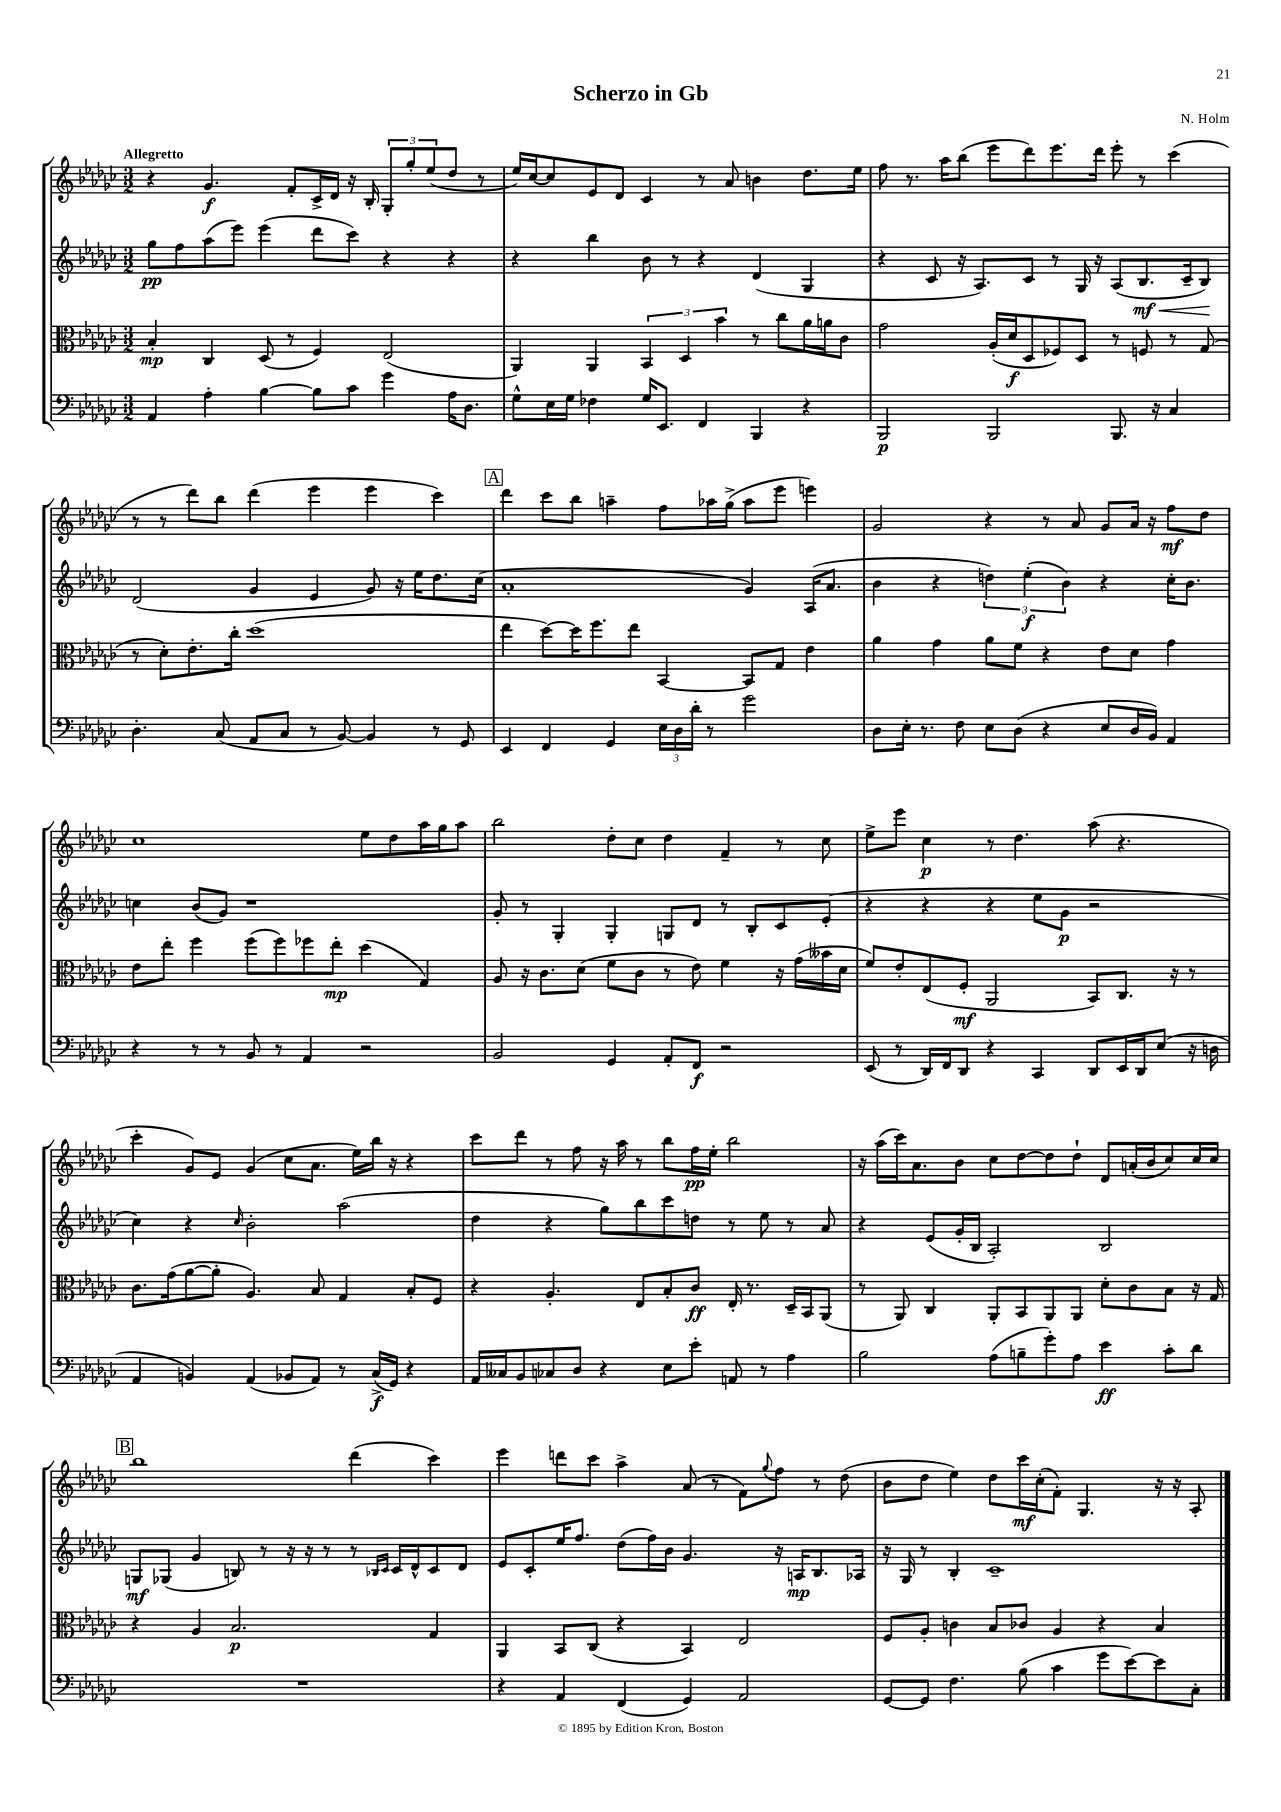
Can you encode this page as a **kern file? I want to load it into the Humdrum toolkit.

**kern	**kern	**kern	**kern
*staff4	*staff3	*staff2	*staff1
*clefF4	*clefC3	*clefG2	*clefG2
*k[b-e-a-d-g-c-]	*k[b-e-a-d-g-c-]	*k[b-e-a-d-g-c-]	*k[b-e-a-d-g-c-]
*M3/2	*M3/2	*M3/2	*M3/2
4AA-	4B-'	8gg-	4r
.	.	8ff	.
4A-'	4C-	(8aa-	4.g-
.	.	8eee-)	.
[4B-	(8D-	(4eee-	.
.	8r	.	8f'
8B-]	4F)	8ddd-	16c-^
.	.	.	16d-
8c-	.	8ccc-)	16r
.	.	.	16B-'
4g-	(2E-	4r	12G-'
.	.	.	12gg-'
.	.	.	(12ee-
16A-	.	4r	8dd-
8.D-	.	.	.
.	.	.	8r
=	=	=	=
8G-^^	4AA-)	4r	16ee-)
.	.	.	[16cc-
16E-	.	.	8cc-]
16G-	.	.	.
4F-	4AA-	4bb-	8e-
.	.	.	8d-
16G-	6BB-	8b-	4c-
8.EE-	.	.	.
.	.	8r	.
.	6D-	.	.
4FF	.	4r	8r
.	6b-	.	.
.	.	.	8a-
4BBB-	8r	(4d-	4b
.	8cc-	.	.
4r	16a-	4G-	8.dd-
.	16a	.	.
.	8c-	.	.
.	.	.	16ee-
=	=	=	=
2BBB-	2g-	4r	8ff
.	.	.	8.r
.	.	8c-	.
.	.	.	16aa-
.	.	16r	(8bb-
.	.	8.A-)	.
2BBB-	(16A-'	.	8eee-
.	16d-	.	.
.	8D-	8c-	8ddd-)
.	8F-)	8r	8.eee-
.	8D-	16G-	.
.	.	16r	16ddd-
8.BBB-	8r	(8A-	8eee-'
.	8F	8.B-	8r
16r	.	.	.
4C-	8r	.	(4ccc-
.	.	16c-~	.
.	(8G-	8B-)	.
=	=	=	=
4.D-'	8r	(2d-	8r
.	8d-')	.	8r
.	8.e-'	.	8ddd-)
(8C-	.	.	8bb-
.	16cc-'	.	.
8AA-	(1dd-	4g-	(4ddd-
8C-	.	.	.
8r	.	4e-	4eee-
[8BB-)	.	.	.
4BB-]	.	8g-)	4eee-
.	.	16r	.
.	.	16ee-	.
8r	.	8.dd-	4ccc-)
8GG-	.	.	.
.	.	(16cc-	.
=	=	=	=
4EE-	4ee-	1a-'	4ddd-
4FF	[8dd-)	.	8ccc-
.	16dd-]	.	8bb-
.	8.ff	.	.
4GG-	.	.	4aa~
.	8ee-	.	.
24E-	[4BB-	.	8ff
24D-	.	.	.
24d-'	.	.	.
8r	.	.	16aa-
.	.	.	(16gg-^
2g-	8BB-]	4g-)	8aa-
.	8G-	.	8eee-
.	4e-	(16A-	4eee)
.	.	8.a-	.
=	=	=	=
8D-	4a-	4b-	2g-
16E-'	.	.	.
8.r	.	.	.
.	4g-	4r	.
8F	.	.	.
8E-	8a-	6dd)	4r
(8D-	8f	.	.
.	.	(6ee-'	.
4r	4r	.	8r
.	.	6b-)	.
.	.	.	8a-
8E-	8e-	4r	8g-
16D-	8d-	.	16a-
16BB-)	.	.	16r
4AA-	4g-	16cc-'	8ff
.	.	8.b-	.
.	.	.	8dd-
=	=	=	=
4r	8e-	4cc	1cc-
.	8ee-'	.	.
8r	4ff	(8b-	.
8r	.	8g-)	.
8BB-	(8ff	1r	.
8r	8ff)	.	.
4AA-	8ff-	.	.
.	8ee-'	.	.
2r	(4dd-	.	8ee-
.	.	.	8dd-
.	4G-)	.	16aa-
.	.	.	16gg-
.	.	.	8aa-
=	=	=	=
2BB-	8A-	8g-'	2bb-
.	16r	8r	.
.	8.c-	.	.
.	.	4G-'	.
.	(8d-	.	.
4GG-	8f	4G-'	8dd-'
.	8c-	.	8cc-
8AA-'	8r	8G	4dd-
8FF	8e-)	8d-	.
2r	4f	8r	4f~
.	.	8B-'	.
.	16r	8c-	8r
.	(16g-	.	.
.	16b--	(8e-'	8cc-
.	16d-	.	.
=	=	=	=
(8EE-	8f)	4r	8ee-^
8r	8e-'	.	8eee-
16DD-)	(8E-	4r	4cc-
16FF	.	.	.
8DD-	8F'	.	.
4r	2AA-	4r	8r
.	.	.	4.dd-
4CC-	.	8ee-	.
.	.	8g-	.
8DD-	8BB-)	2r	(8aa-
16EE-	8.C-	.	4.r
16DD-	.	.	.
(8E-	.	.	.
.	16r	.	.
16r	8r	.	.
16D	.	.	.
=	=	=	=
4AA-	8.c-	4cc-)	4ccc-'
.	(16g-	.	.
4BB)	[8a-	4r	8g-)
.	8a-']	.	8e-
.	.	16qqcc-	.
(4AA-	4.A-)	2b-'	(4g-
8BB-	.	.	8cc-
8AA-)	8B-	.	8.a-
8r	4G-	(2aa-	.
.	.	.	16ee-)
(16C-^	.	.	16bb-
16GG-)	.	.	16r
4r	8B-'	.	4r
.	8F	.	.
=	=	=	=
16AA-	4r	4dd-	8ccc-
16C--	.	.	.
8BB-	.	.	8ddd-
8C-	4.A-'	4r	8r
8D-	.	.	8ff
4r	.	8gg-)	16r
.	.	.	16aa-
.	8E-	8bb-	8r
8E-	8B-'	8ccc-	8bb-
8e-'	8c-	8dd	16ff
.	.	.	16ee-'
8AA	16E-'	8r	2bb-
.	8.r	.	.
8r	.	8ee-	.
4A-	16D-~	8r	.
.	16BB-	.	.
.	(8AA-	8a-	.
=	=	=	=
2B-	8r	4r	16r
.	.	.	(16aa-
.	8AA-)	.	16ccc-)
.	.	.	8.a-
.	4C-	(8e-	.
.	.	16g-'	8b-
.	.	16B-	.
(8A-	8AA-'	2A-')	8cc-
8B~	8BB-	.	[8dd-
8g-')	8AA-	.	8dd-]
8A-	8AA-	.	8dd-`
4e-	8d-'	2B-	8d-
.	8c-	.	(16a'
.	.	.	16b-
8c-'	8B-	.	8cc-)
8d-	16r	.	16cc-
.	16G-	.	16cc-
=	=	=	=
1.r	4r	8G	1bb-
.	.	(8G-	.
.	4A-	4g-	.
.	2.B-	8B)	.
.	.	8r	.
.	.	16r	.
.	.	16r	.
.	.	8r	.
.	.	8r	(4ddd-
.	.	16qqB-	.
.	.	16qqc-	.
.	.	16c-	.
.	.	16d-^^	.
.	4G-	8c-	4ccc-)
.	.	8d-	.
=	=	=	=
4r	4AA-	8e-	4eee-
.	.	8c-'	.
4AA-	8BB-	16ee-	8ddd
.	.	8.ff	.
.	(8C-	.	8ccc-
(4FF	4r	(8dd-	4aa-^
.	.	16ff)	.
.	.	16b-	.
4GG-)	4BB-)	4.g-	(8a-
.	.	.	8r
2AA-	2E-	.	8f)
.	.	.	8qqgg-
.	.	16r	8ff
.	.	16A	.
.	.	8.B-	8r
.	.	.	(8dd-
.	.	16A-	.
=	=	=	=
[8GG-	8F	16r	8b-
.	.	16G-	.
8GG-]	8A-'	8r	8dd-
4.F	4c	4B-'	4ee-)
.	8B-	1c-~	8dd-
(8B-	8c-	.	16ccc-
.	.	.	(16cc-'
4c-	4A-	.	8f')
.	.	.	4.G-
8g-	4r	.	.
[8e-)	.	.	.
8e-]	4B-	.	16r
.	.	.	16r
8C-'	.	.	8A-'
==	==	==	==
*-	*-	*-	*-
